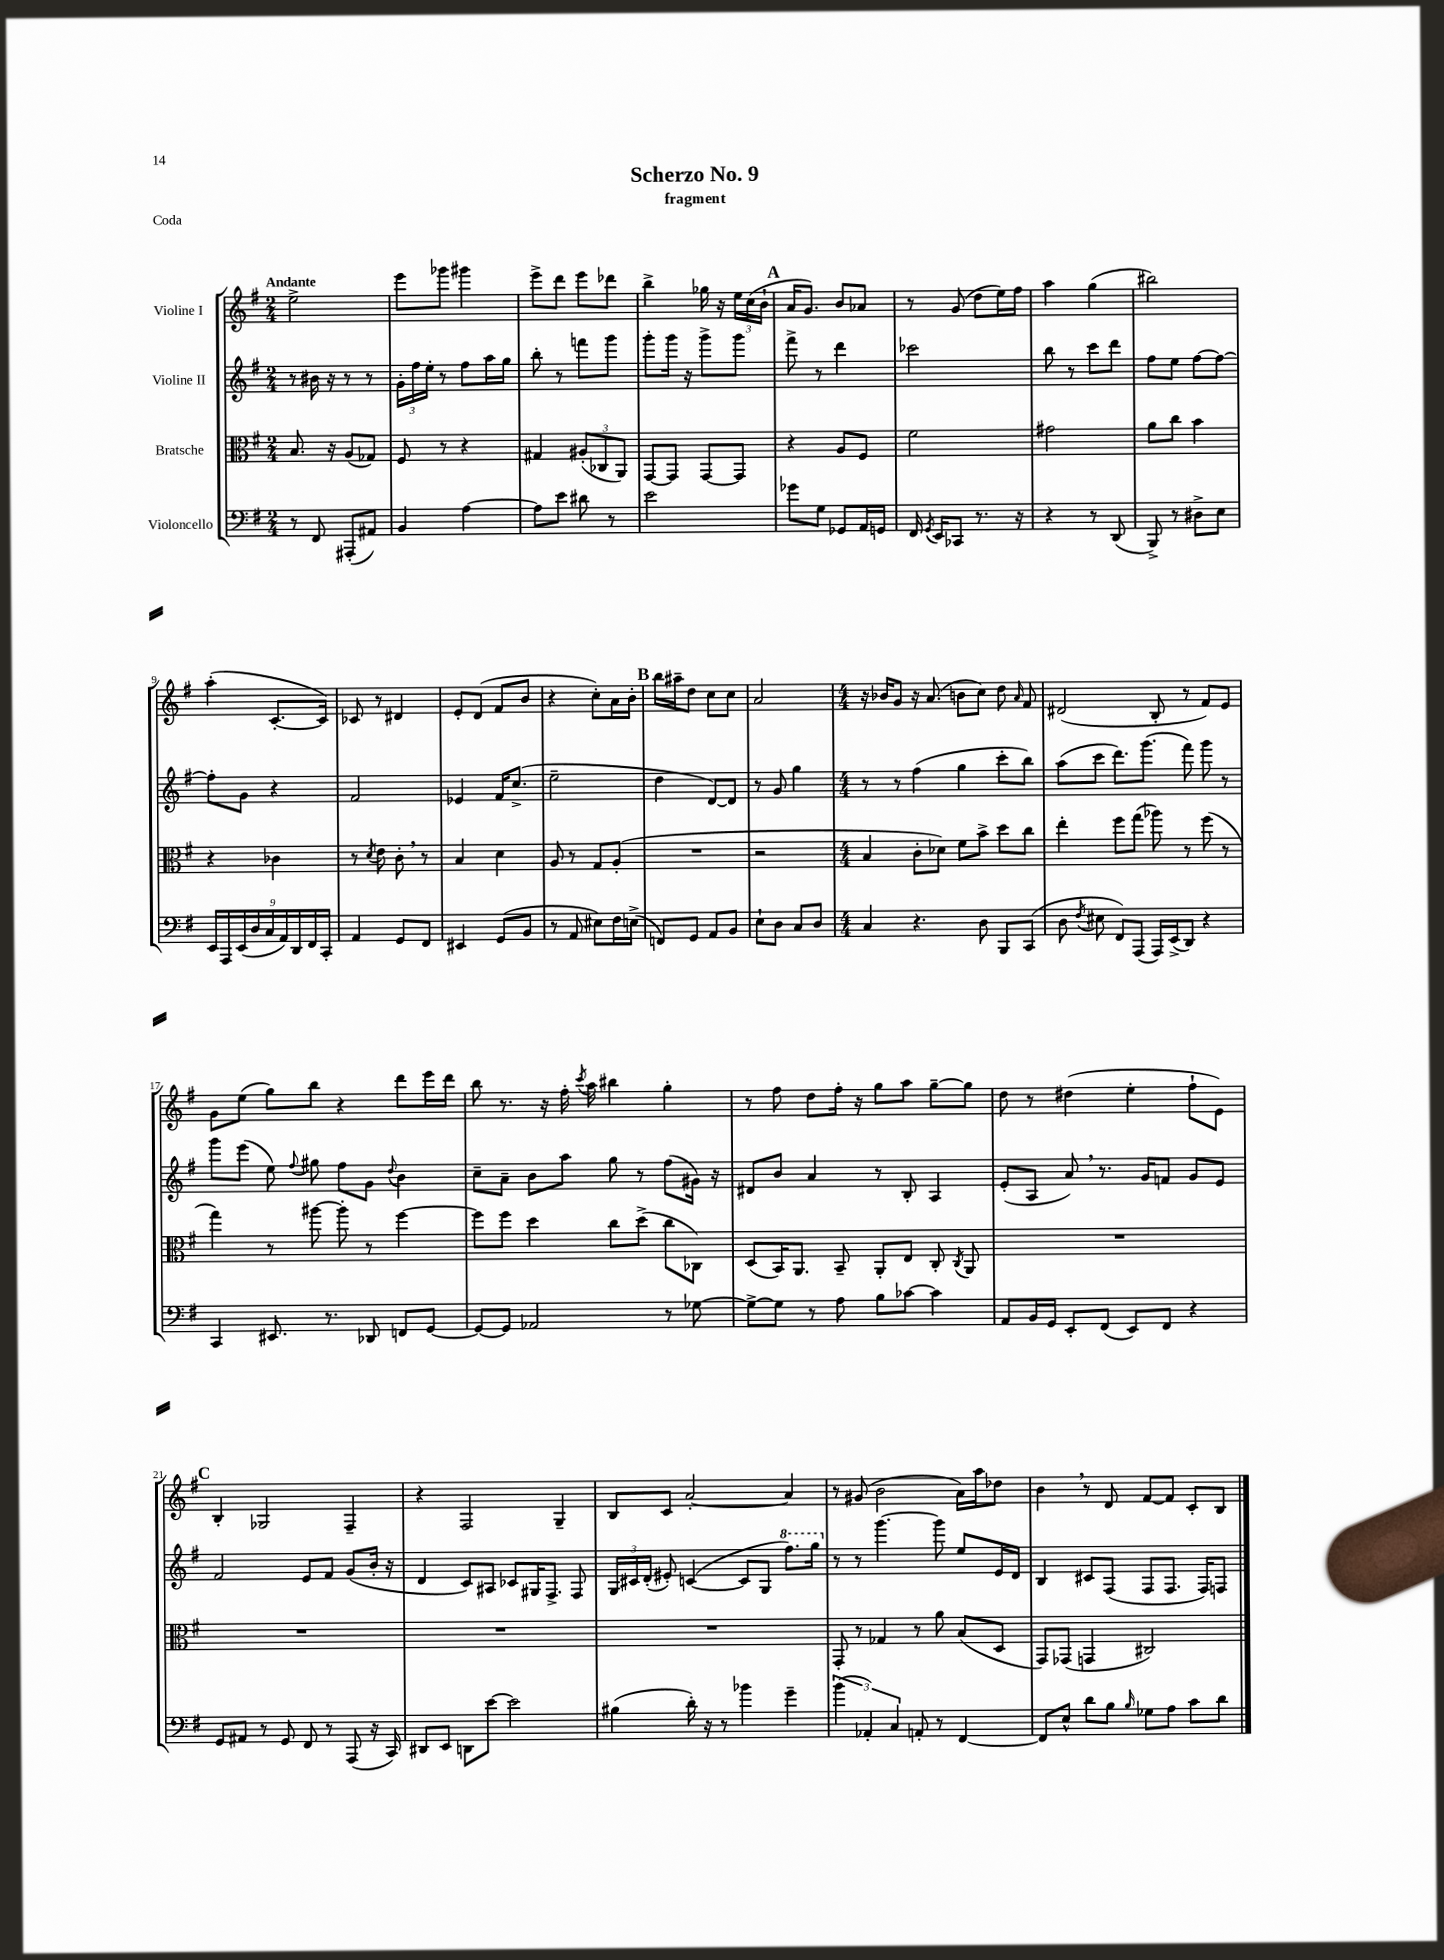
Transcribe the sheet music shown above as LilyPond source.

\header { title = "Scherzo No. 9" subtitle = "fragment" piece = "Coda" }
<<
\new StaffGroup <<
\new Staff = "s0" \with { instrumentName = "Violine I" } {
    \clef treble \key g \major \numericTimeSignature \time 2/4 \tempo "Andante"
    \autoBeamOff e''2-> |
    e'''8[ ges'''8] gis'''4 |
    e'''8[-> d'''8] e'''8[ des'''8] |
    b''4-> ges''16 r16 \tuplet 3/2 { e''16[ c''16( b'16]-! } |
    \mark \markup { \bold "A" } a'16[ g'8.]) b'8[ aes'8] |
    r8 g'8( d''8[ e''16) fis''16] |
    a''4 g''4( |
    bis''2) |
    a''4-.( c'8.[~-. c'16]) |
    ces'8 r8 dis'4 |
    e'8[-. d'8]( fis'8[ b'8] |
    r4 c''8[-.) a'16 b'16]-. |
    \mark \markup { \bold "B" } b''16[ ais''16-- d''8] c''8[ c''8] |
    a'2 |
    \numericTimeSignature \time 4/4 r16 bes'16[ g'8] r16 a'8.( b'8[ c''8]) d''8 \grace { a'16 } fis'8 |
    dis'2( b8-. r8 fis'8[) e'8] |
    g'8[ e''8]( g''8[) b''8] r4 d'''8[ e'''16 d'''16] |
    b''8 r8. r16 fis''16-. \acciaccatura { c'''8 } a''16 bis''4 g''4-. |
    r8 fis''8 d''8[ fis''16]-. r16 g''8[ a''8] g''8[~-- g''8] |
    d''8 r8 dis''4( e''4-. fis''8[-! e'8]) |
    \mark \markup { \bold "C" } b4-. ges2 fis4-- |
    r4 fis2 g4-- |
    b8[ c'8] a'2~-. a'4 |
    r8 gis'8( b'2 a'16[) a''16 des''8] |
    b'4 \breathe r8 d'8 fis'8[~ fis'8] c'8[-. b8] \bar "|." |
}
\new Staff = "s1" \with { instrumentName = "Violine II" } {
    \clef treble \key g \major \numericTimeSignature \time 2/4
    \autoBeamOff r8 bis'16 r16 r8 r8 |
    \tuplet 3/2 { g'16[-. fis''16 e''16]-. } r8 fis''8[ a''16 g''16] |
    b''8-. r8 f'''8[ g'''8] |
    g'''8[-. g'''16] r16 g'''8[-> g'''8] |
    \mark \markup { \bold "A" } fis'''8-> r8 d'''4 |
    ces'''2 |
    b''8 r8 c'''8[ d'''8] |
    fis''8[ e''8] fis''8[~ fis''8]~ |
    fis''8[-. g'8] r4 |
    fis'2 |
    ees'4 fis'16[ c''8.]->( |
    e''2-- |
    \mark \markup { \bold "B" } d''4 d'8[~) d'8] |
    r8 g'8 g''4 |
    \numericTimeSignature \time 4/4 r8 r8 fis''4( g''4 c'''8[-. b''8]) |
    a''8[( c'''8] d'''8.[) g'''8.]( fis'''8) g'''8 r8 |
    g'''8[ e'''8]( e''8) \appoggiatura { fis''8 } gis''8 fis''8[ g'8] \appoggiatura { d''8 } b'4 |
    c''8[-- a'8]-- b'8[ a''8] g''8 r8 fis''8[( gis'16]) r16 |
    dis'8[ b'8] a'4 r8 b8-. a4 |
    e'8[-.( a8] a'8) \breathe r8. g'16[ f'8] g'8[ e'8] |
    \mark \markup { \bold "C" } fis'2 e'8[ fis'8] g'8[( b'16]-. r16 |
    d'4 c'8[) ais8] ces'8[ gis16 fis8.]-> fis8 |
    \tuplet 3/2 { g16[ cis'16 d'16]-.( } eis'8-.) c'4~( c'8[ g8] \ottava #1 fis'''8.[) g'''16] \ottava #0 |
    r8 r8 g'''4.~ g'''8 e''8[ e'16 d'16] |
    b4 cis'8[ fis8]( fis8[ fis8.] fis16[) f8] \bar "|." |
}
\new Staff = "s2" \with { instrumentName = "Bratsche" } {
    \clef alto \key g \major \numericTimeSignature \time 2/4
    \autoBeamOff b8. r16 a8[( ges8]) |
    fis8 r8 r4 |
    gis4 \tuplet 3/2 { ais8[-.( ces8 a,8]) } |
    g,8[~ g,8] g,8[~ g,8] |
    \mark \markup { \bold "A" } r4 a8[ fis8] |
    fis'2 |
    gis'2 |
    a'8[ c''8] b'4 |
    r4 ces'4 |
    r8 \acciaccatura { d'8 } e'8 c'8-. \breathe r8 |
    b4 d'4 |
    a8 r8 g8[ a8]-.( |
    \mark \markup { \bold "B" } R2 |
    r2 |
    \numericTimeSignature \time 4/4 b4 c'8[-. des'8]) fis'8[ b'8]-> d''8[ c''8] |
    e''4-. fis''8[ g''8]( aes''8) r8 fis''8( r8 |
    g''4) r8 ais''8~ ais''8-. r8 fis''4~ |
    fis''8[ fis''8] d''4 c''8[ d''8]->( c''8[ ces8]) |
    d8[( b,16) a,8.] b,8-- a,8[-. e8] c8-. \acciaccatura { c8 } a,8 |
    R1 |
    \mark \markup { \bold "C" } R1 |
    R1 |
    R1 |
    g,8-. r8 ges4 r8 a'8 b8[( d8] |
    g,8[) ges,8]( g,4 cis2) \bar "|." |
}
\new Staff = "s3" \with { instrumentName = "Violoncello" } {
    \clef bass \key g \major \numericTimeSignature \time 2/4
    \autoBeamOff r8 fis,8 ais,,8[-.( ais,8]) |
    b,4 a4~ |
    a8[ e'8] dis'8 r8 |
    e'2 |
    \mark \markup { \bold "A" } ges'8[ g8] ges,8[ a,16 g,16] |
    fis,16 \acciaccatura { g,8 } e,16[ ces,8] r8. r16 |
    r4 r8 d,8( |
    b,,8->) r8 dis8[-> e8] |
    \tuplet 9/8 { e,16[ a,,16 e,16( d16 c16 a,16) d,16 fis,16 c,16]-. } |
    a,4 g,8[ fis,8] |
    eis,4 g,8[( b,8] |
    r8 a,8 eis8[) fis16 e16]->( |
    \mark \markup { \bold "B" } f,8[) g,8] a,8[ b,8] |
    e8[-! d8] c8[ d8] |
    \numericTimeSignature \time 4/4 c4 r4. d8 b,,8[ c,8]( |
    d8 \acciaccatura { fis8 } eis8 fis,8[) a,,8]( a,,16[) e,16->( d,8]) r4 |
    c,4 eis,8. r8. des,8 f,8[ g,8]~ |
    g,8[~ g,8] aes,2 r8 ges8~ |
    ges8[~-> ges8] r8 a8 b8[ ces'8]~ ces'4 |
    a,8[ b,16 g,16] e,8[-. fis,8]( e,8[) fis,8] r4 |
    \mark \markup { \bold "C" } g,8[ ais,8] r8 g,8 fis,8 r8 a,,8( r16 c,16) |
    dis,8[ e,8] d,8[ e'8]~ e'2 |
    bis4( d'16-.) r16 r8 bes'4 g'4-- |
    \tuplet 3/2 { b'4( aes,4-.) c4 } a,8-. r8 fis,4~ |
    fis,8[ e8]-^ d'8[ b8] \grace { b16 } ges8[ a8] c'8[ d'8] \bar "|." |
}
>>
>>
